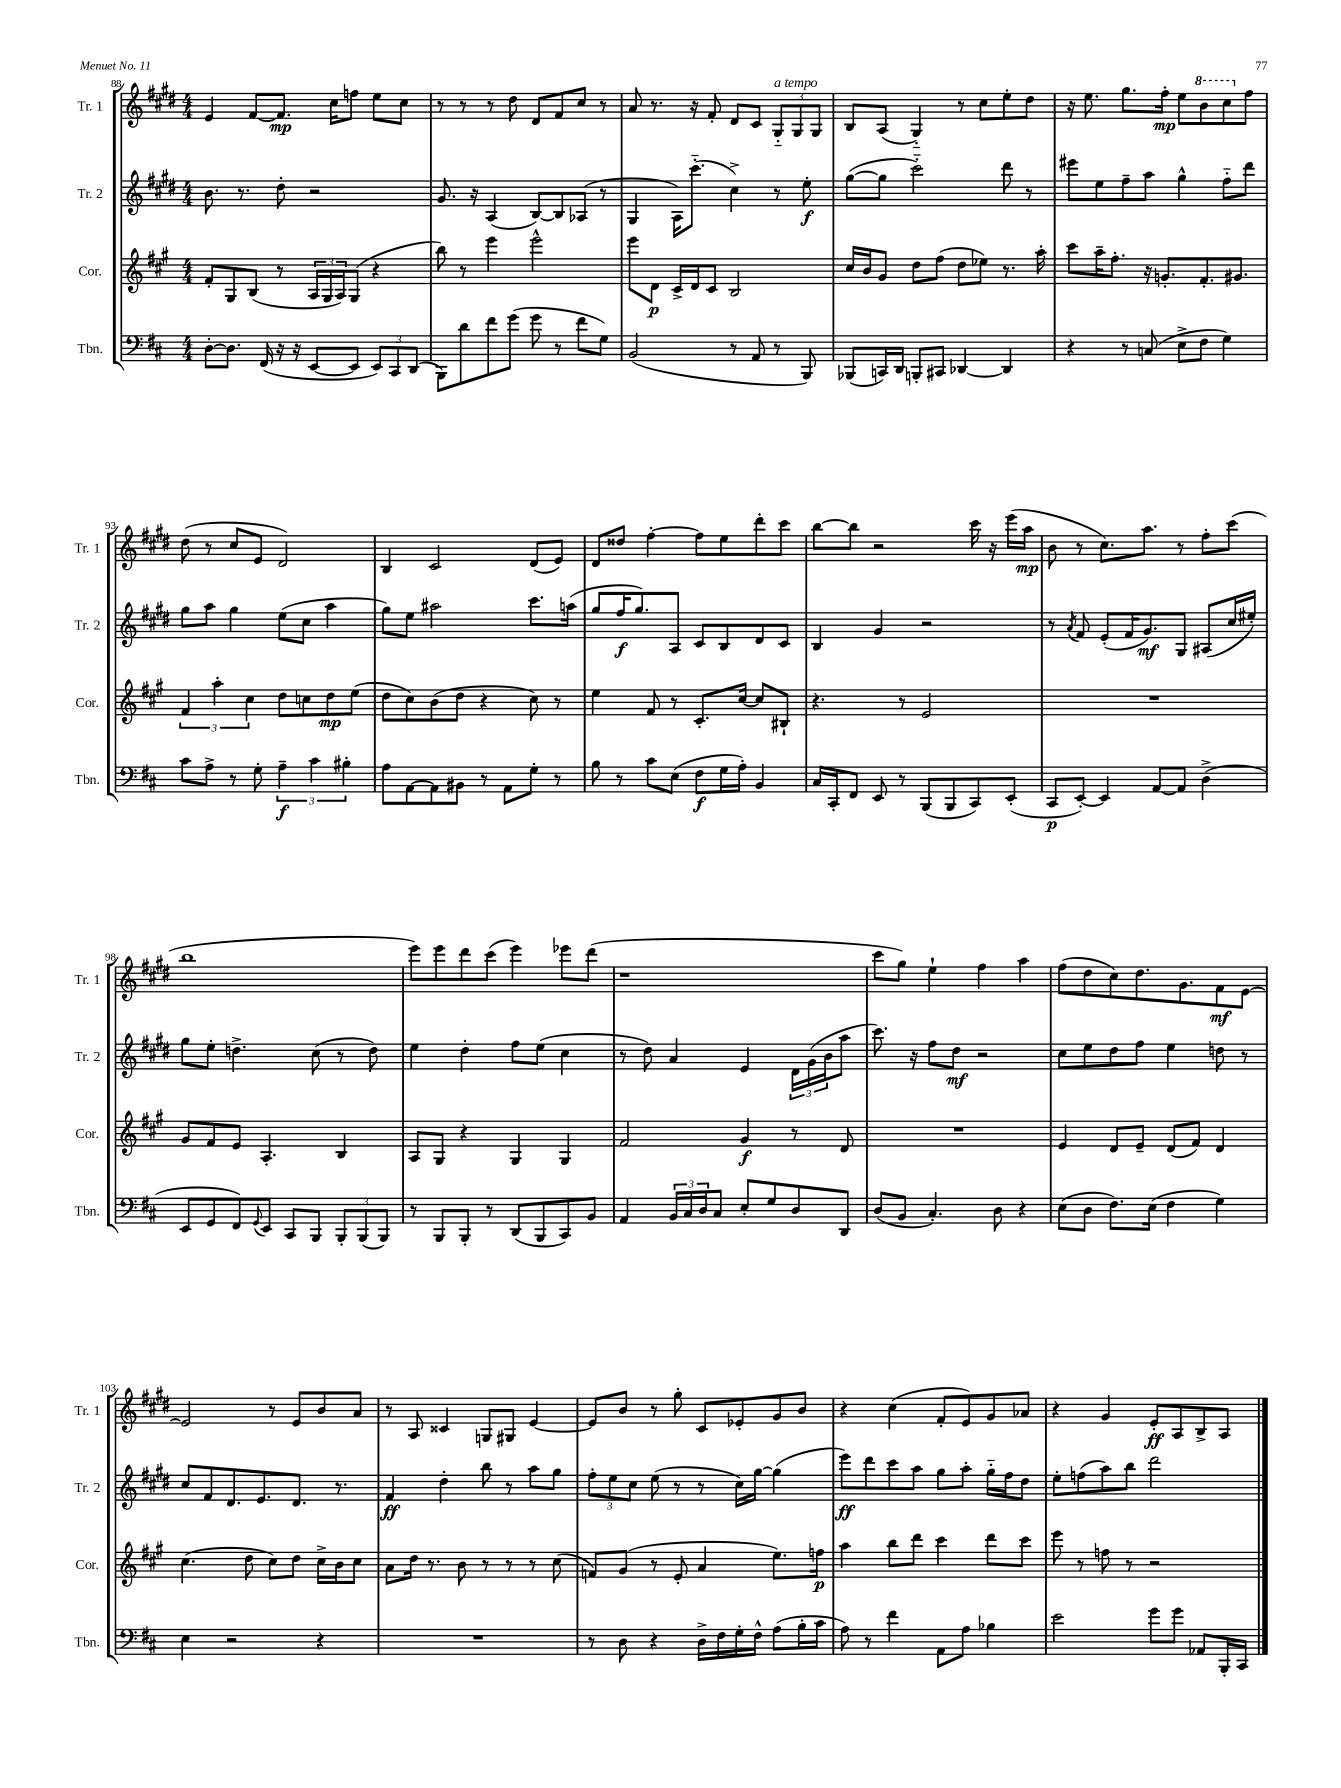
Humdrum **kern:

**kern	**dynam	**kern	**dynam	**kern	**dynam	**kern	**dynam
*part4	*part4	*part3	*part3	*part2	*part2	*part1	*part1
*staff4	*staff4	*staff3	*staff3	*staff2	*staff2	*staff1	*staff1
*I"Tbn.	*	*I"Cor.	*	*I"Tr. 2	*	*I"Tr. 1	*
*I'Tbn.	*	*I'Cor.	*	*I'Tr. 2	*	*I'Tr. 1	*
*clefF4	*	*clefG2	*	*clefG2	*	*clefG2	*
*k[f#c#]	*	*k[f#c#g#]	*	*k[f#c#g#d#]	*	*k[f#c#g#d#]	*
*M4/4	*	*M4/4	*	*M4/4	*	*M4/4	*
=88	=88	=88	=88	=88	=88	=88	=88
[8D'\L	.	8f#'/L	.	8.b\	.	4e/	.
8.D\J]	.	8G#/	.	.	.	.	.
.	.	.	.	8.r	.	.	.
.	.	(8B/J	.	.	.	[8f#/L	.
(16FF#/	.	.	.	.	.	.	.
16r	.	8r	.	8dd#'\	.	8.f#/J]	mp
16r	.	.	.	.	.	.	.
[8EE/L	.	24A/LL	.	2r	.	.	.
.	.	24G#/	.	.	.	.	.
.	.	.	.	.	.	16cc#\KL	.
.	.	24A/J)	.	.	.	.	.
8EE/J]	.	(8G#/J	.	.	.	8ffn\J	.
12EE/L)	.	4r	.	.	.	8ee\L	.
12CC#/	.	.	.	.	.	.	.
.	.	.	.	.	.	8cc#\J	.
(12DD/J	.	.	.	.	.	.	.
=89	=89	=89	=89	=89	=89	=89	=89
8BBB\L)	.	8bb\)	.	8.g#/	.	8r	.
8d\	.	8r	.	.	.	8r	.
.	.	.	.	16r	.	.	.
8f#\	.	4eee\	.	(4A/	.	8r	.
(8g\J	.	.	.	.	.	8dd#\	.
8g\	.	2eee^^\	.	[8B/L)	.	8d#/L	.
8r	.	.	.	8B/]	.	8f#/	.
8f#\L	.	.	.	(8A-X/J	.	8cc#/J	.
8G\J)	.	.	.	8r	.	8r	.
=90	=90	=90	=90	=90	=90	=90	=90
(2BB/	.	8eee\L	.	4G#/	.	8a/	.
.	.	8d\J	p	.	.	8.r	.
.	.	16c#^/LL	.	16A\KL)	.	.	.
.	.	16d/J	.	(8.ccc#\J	.	16r	.
.	.	8c#/J	.	.	.	8f#'/	.
8r	.	2B/	.	4cc#^\)	.	8d#/L	.
8AA/	.	.	.	.	.	8c#/J	.
!	!	!	!	!	!	!LO:TX:a:i:t=a tempo	!
8r	.	.	.	8r	.	12G#/L	.
.	.	.	.	.	.	12G#/	.
8BBB/)	.	.	.	8ee'\	f	.	.
.	.	.	.	.	.	12G#/J	.
=91	=91	=91	=91	=91	=91	=91	=91
(8BBB-X/L	.	16cc#/LL	.	([8gg#\L	.	8B/L	.
.	.	16b/J	.	.	.	.	.
16CCn/L)	.	8g#/J	.	8gg#\J]	.	(8A/J	.
16DD/JJ	.	.	.	.	.	.	.
8BBBn'/L	.	8dd\L	.	2ccc#\)	.	4G#/)	.
8CC#X/J	.	(8ff#\J	.	.	.	.	.
[4DD-X/	.	8dd\L	.	.	.	8r	.
.	.	8ee-X\J)	.	.	.	8cc#\L	.
4DD-/]	.	8.r	.	8ddd#\	.	8ee'\	.
.	.	.	.	8r	.	8dd#\J	.
.	.	16aa'\	.	.	.	.	.
=92	=92	=92	=92	=92	=92	=92	=92
4r	.	8ccc#\L	.	8eee#X\L	.	16r	.
.	.	.	.	.	.	8.ee\	.
.	.	16aa~\K	.	8ee\	.	.	.
.	.	8.ff#'\J	.	.	.	.	.
8r	.	.	.	8ff#~\	.	8.gg#\L	.
(8Cn/	.	16r	.	8aa\J	.	.	.
.	.	8.gn'/L	.	.	.	16ff#'\Jk	mp
8E^\L	.	.	.	4gg#^^\	.	8ee\L	.
*	*	*	*	*	*	*8va	*
8F#\J	.	8.f#'/	.	.	.	8bb\	.
4G\)	.	.	.	8ff#\L	.	8ccc#\	.
.	.	8.g#X/J	.	.	.	.	.
*	*	*	*	*	*	*X8va	*
.	.	.	.	8ddd#\J	.	8ff#\J	.
!!LO:LB:g=z
=93	=93	=93	=93	=93	=93	=93	=93
8c#\L	.	6f#/	.	8gg#\L	.	(8dd#\	.
8A^\J	.	.	.	8aa\J	.	8r	.
.	.	6aa'\	.	.	.	.	.
8r	.	.	.	4gg#\	.	8cc#/L	.
.	.	6cc#\	.	.	.	.	.
8G'\	.	.	.	.	.	8e/J	.
6A~\	f	8dd\L	.	(8ee\L	.	2d#/)	.
.	.	8ccn\	.	8cc#\J	.	.	.
6c#\	.	.	.	.	.	.	.
.	.	8dd\	mp	4aa\	.	.	.
6B#X'\	.	.	.	.	.	.	.
.	.	(8ee\J	.	.	.	.	.
=94	=94	=94	=94	=94	=94	=94	=94
8A\L	.	8dd\L	.	8gg#\L)	.	4B/	.
[8AA\	.	8cc#\)	.	8ee\J	.	.	.
8AA\]	.	(8b\	.	2aa#X\	.	2c#/	.
8BB#X\J	.	8dd\J	.	.	.	.	.
8r	.	4r	.	.	.	.	.
8AA\L	.	.	.	.	.	.	.
8G'\J	.	8cc#\)	.	8.ccc#\L	.	(8d#/L	.
8r	.	8r	.	.	.	8e/J)	.
.	.	.	.	(16aan\Jk	.	.	.
=95	=95	=95	=95	=95	=95	=95	=95
8B\	.	4ee\	.	8gg#/L	.	8d#/L	.
8r	.	.	.	16ff#/K	f	8dd##X/J	.
.	.	.	.	8.gg#/)	.	.	.
8c#\L	.	8f#/	.	.	.	[4ff#'\	.
(8E\J	.	8r	.	8A/J	.	.	.
8F#\L	f	8.c#'/L	.	8c#/L	.	8ff#\L]	.
16G\L	.	.	.	8B/	.	8ee\	.
16A'\JJ)	.	[16cc#/Jk	.	.	.	.	.
4BB/	.	8cc#/L]	.	8d#/	.	8ddd#'\	.
.	.	8B#X`/J	.	8c#/J	.	8ccc#\J	.
=96	=96	=96	=96	=96	=96	=96	=96
16C#/LL	.	4.r	.	4B/	.	[8bb\L	.
16CC#'/J	.	.	.	.	.	.	.
8FF#/J	.	.	.	.	.	8bb\J]	.
8EE/	.	.	.	4g#/	.	2r	.
8r	.	8r	.	.	.	.	.
(8BBB/L	.	2e/	.	2r	.	.	.
8BBB/	.	.	.	.	.	.	.
8CC#/)	.	.	.	.	.	16ccc#\	.
.	.	.	.	.	.	16r	.
(8EE'/J	.	.	.	.	.	(16eee\LL	.
.	.	.	.	.	.	16aa\JJ	mp
=97	=97	=97	=97	=97	=97	=97	=97
8CC#/L	p	1r	.	8r	.	8b\	.
.	.	.	.	8qa/	.	.	.
[8EE'/J)	.	.	.	8f#/	.	8r	.
4EE/]	.	.	.	(8e'/L	.	8.cc#\L)	.
.	.	.	.	16f#/K	.	.	.
.	.	.	.	8.g#/)	mf	8.aa\J	.
[8AA/L	.	.	.	.	.	.	.
8AA/J]	.	.	.	8G#/J	.	8r	.
(4D^\	.	.	.	(8A#X/L	.	8ff#'\L	.
.	.	.	.	16cc#/L	.	(8ccc#\J	.
.	.	.	.	16ee#X'/JJ)	.	.	.
!!LO:LB:g=z
=98	=98	=98	=98	=98	=98	=98	=98
8EE/L	.	8g#/L	.	8gg#\L	.	1bb	.
8GG/	.	8f#/	.	8ee'\J	.	.	.
8FF#/)	.	8e/J	.	4.ddn^\	.	.	.
8qqGG/	.	.	.	.	.	.	.
8EE/J	.	4.A'/	.	.	.	.	.
8CC#/L	.	.	.	.	.	.	.
8BBB/J	.	.	.	(8cc#\	.	.	.
12BBB'/L	.	4B/	.	8r	.	.	.
(12BBB/	.	.	.	.	.	.	.
.	.	.	.	8dd\)	.	.	.
12BBB/J)	.	.	.	.	.	.	.
=99	=99	=99	=99	=99	=99	=99	=99
8r	.	8A/L	.	4ee\	.	8eee\L)	.
8BBB/L	.	8G#/J	.	.	.	8eee\	.
8BBB'/J	.	4r	.	4dd#'\	.	8ddd#\	.
8r	.	.	.	.	.	(8ccc#\J	.
(8DD/L	.	4G#/	.	8ff#\L	.	4eee\)	.
8BBB/	.	.	.	(8ee\J	.	.	.
8CC#/)	.	4G#/	.	4cc#\	.	8eee-X\L	.
8BB/J	.	.	.	.	.	(8ddd#\J	.
=100	=100	=100	=100	=100	=100	=100	=100
4AA/	.	2f#/	.	8r	.	1r	.
.	.	.	.	8dd#\)	.	.	.
24BB/LL	.	.	.	4a/	.	.	.
24C#/	.	.	.	.	.	.	.
24D/J	.	.	.	.	.	.	.
8C#/J	.	.	.	.	.	.	.
8E'/L	.	4g#/	f	4e/	.	.	.
8G/	.	.	.	.	.	.	.
8D/	.	8r	.	24d#\LL	.	.	.
.	.	.	.	(24g#\	.	.	.
.	.	.	.	24b\J	.	.	.
8DD/J	.	8d/	.	8aa\J	.	.	.
=101	=101	=101	=101	=101	=101	=101	=101
(8D/L	.	1r	.	8.ccc#\)	.	8ccc#\L	.
8BB/J	.	.	.	.	.	8gg#\J)	.
.	.	.	.	16r	.	.	.
4.C#'/)	.	.	.	8ff#\L	.	4ee`\	.
.	.	.	.	8dd#\J	mf	.	.
.	.	.	.	2r	.	4ff#\	.
8D\	.	.	.	.	.	.	.
4r	.	.	.	.	.	4aa\	.
=102	=102	=102	=102	=102	=102	=102	=102
(8E\L	.	4e/	.	8cc#\L	.	(8ff#\L	.
8D\J	.	.	.	8ee\	.	8dd#\	.
8.F#\L)	.	8d/L	.	8dd#\	.	8cc#\)	.
.	.	8e~/J	.	8ff#\J	.	8.dd#\	.
(16E\Jk	.	.	.	.	.	.	.
4F#\	.	(8d/L	.	4ee\	.	.	.
.	.	.	.	.	.	8.g#\	.
.	.	8f#/J)	.	.	.	.	.
4G\)	.	4d/	.	8ddn\	.	8f#\	mf
.	.	.	.	8r	.	[8e\J	.
!!LO:LB:g=z
=103	=103	=103	=103	=103	=103	=103	=103
4E\	.	(4.cc#\	.	8cc#/L	.	2e/]	.
.	.	.	.	8f#/	.	.	.
2r	.	.	.	8.d#/	.	.	.
.	.	8dd\	.	.	.	.	.
.	.	.	.	8.e/	.	.	.
.	.	8cc#\L)	.	.	.	8r	.
.	.	8dd\J	.	8.d#/J	.	8e/L	.
4r	.	16cc#^\LL	.	.	.	8b/	.
.	.	16b\J	.	8.r	.	.	.
.	.	8cc#\J	.	.	.	8a/J	.
=104	=104	=104	=104	=104	=104	=104	=104
1r	.	8a\L	.	4f#/	ff	8r	.
.	.	16dd\Jk	.	.	.	8A/	.
.	.	8.r	.	.	.	.	.
.	.	.	.	4dd#'\	.	4c##X/	.
.	.	8b\	.	.	.	.	.
.	.	8r	.	8bb\	.	8Gn/L	.
.	.	8r	.	8r	.	8G#X/J	.
.	.	8r	.	8aa\L	.	[4e/	.
.	.	(8cc#\	.	8gg#\J	.	.	.
=105	=105	=105	=105	=105	=105	=105	=105
8r	.	8fn/L)	.	12ff#'\L	.	8e/L]	.
.	.	.	.	12ee\	.	.	.
8D\	.	(8g#/J	.	.	.	8b/J	.
.	.	.	.	12cc#\J	.	.	.
4r	.	8r	.	(8ee\	.	8r	.
.	.	8e'/	.	8r	.	8gg#'\	.
16D^\LL	.	4a/	.	8r	.	8c#/L	.
16F#\	.	.	.	.	.	.	.
16G'\	.	.	.	16cc#\LL)	.	8e-X'/	.
16F#^^\JJ	.	.	.	[16gg#\JJ	.	.	.
(8A\L	.	8.ee\L)	.	(4gg#\]	.	8g#/	.
16B'\L	.	.	.	.	.	8b/J	.
16c#\JJ	.	16ffn\Jk	p	.	.	.	.
=106	=106	=106	=106	=106	=106	=106	=106
8A\)	.	4aa\	.	8eee\L)	ff	4r	.
8r	.	.	.	8ddd#\	.	.	.
4f#\	.	8bb\L	.	8ccc#\	.	(4cc#\	.
.	.	8ddd\J	.	8aa\J	.	.	.
8AA\L	.	4ccc#\	.	8gg#\L	.	8f#'/L	.
8A\J	.	.	.	8aa'\J	.	8e/)	.
4B-X\	.	8ddd\L	.	16gg#\LL	.	8g#/	.
.	.	.	.	16ff#\J	.	.	.
.	.	8ccc#\J	.	8dd#\J	.	8a-X/J	.
=107	=107	=107	=107	=107	=107	=107	=107
2e\	.	8eee\	.	8ee'\L	.	4r	.
.	.	8r	.	(8ffn\	.	.	.
.	.	8ffn\	.	8aa\)	.	4g#/	.
.	.	8r	.	8bb\J	.	.	.
8g\L	.	2r	.	2ddd#\	.	8e'/L	ff
8g\J	.	.	.	.	.	8A/	.
8AA-X/L	.	.	.	.	.	8B^/	.
16BBB'/L	.	.	.	.	.	8A/J	.
16CC#/JJ	.	.	.	.	.	.	.
==	==	==	==	==	==	==	==
*-	*-	*-	*-	*-	*-	*-	*-
